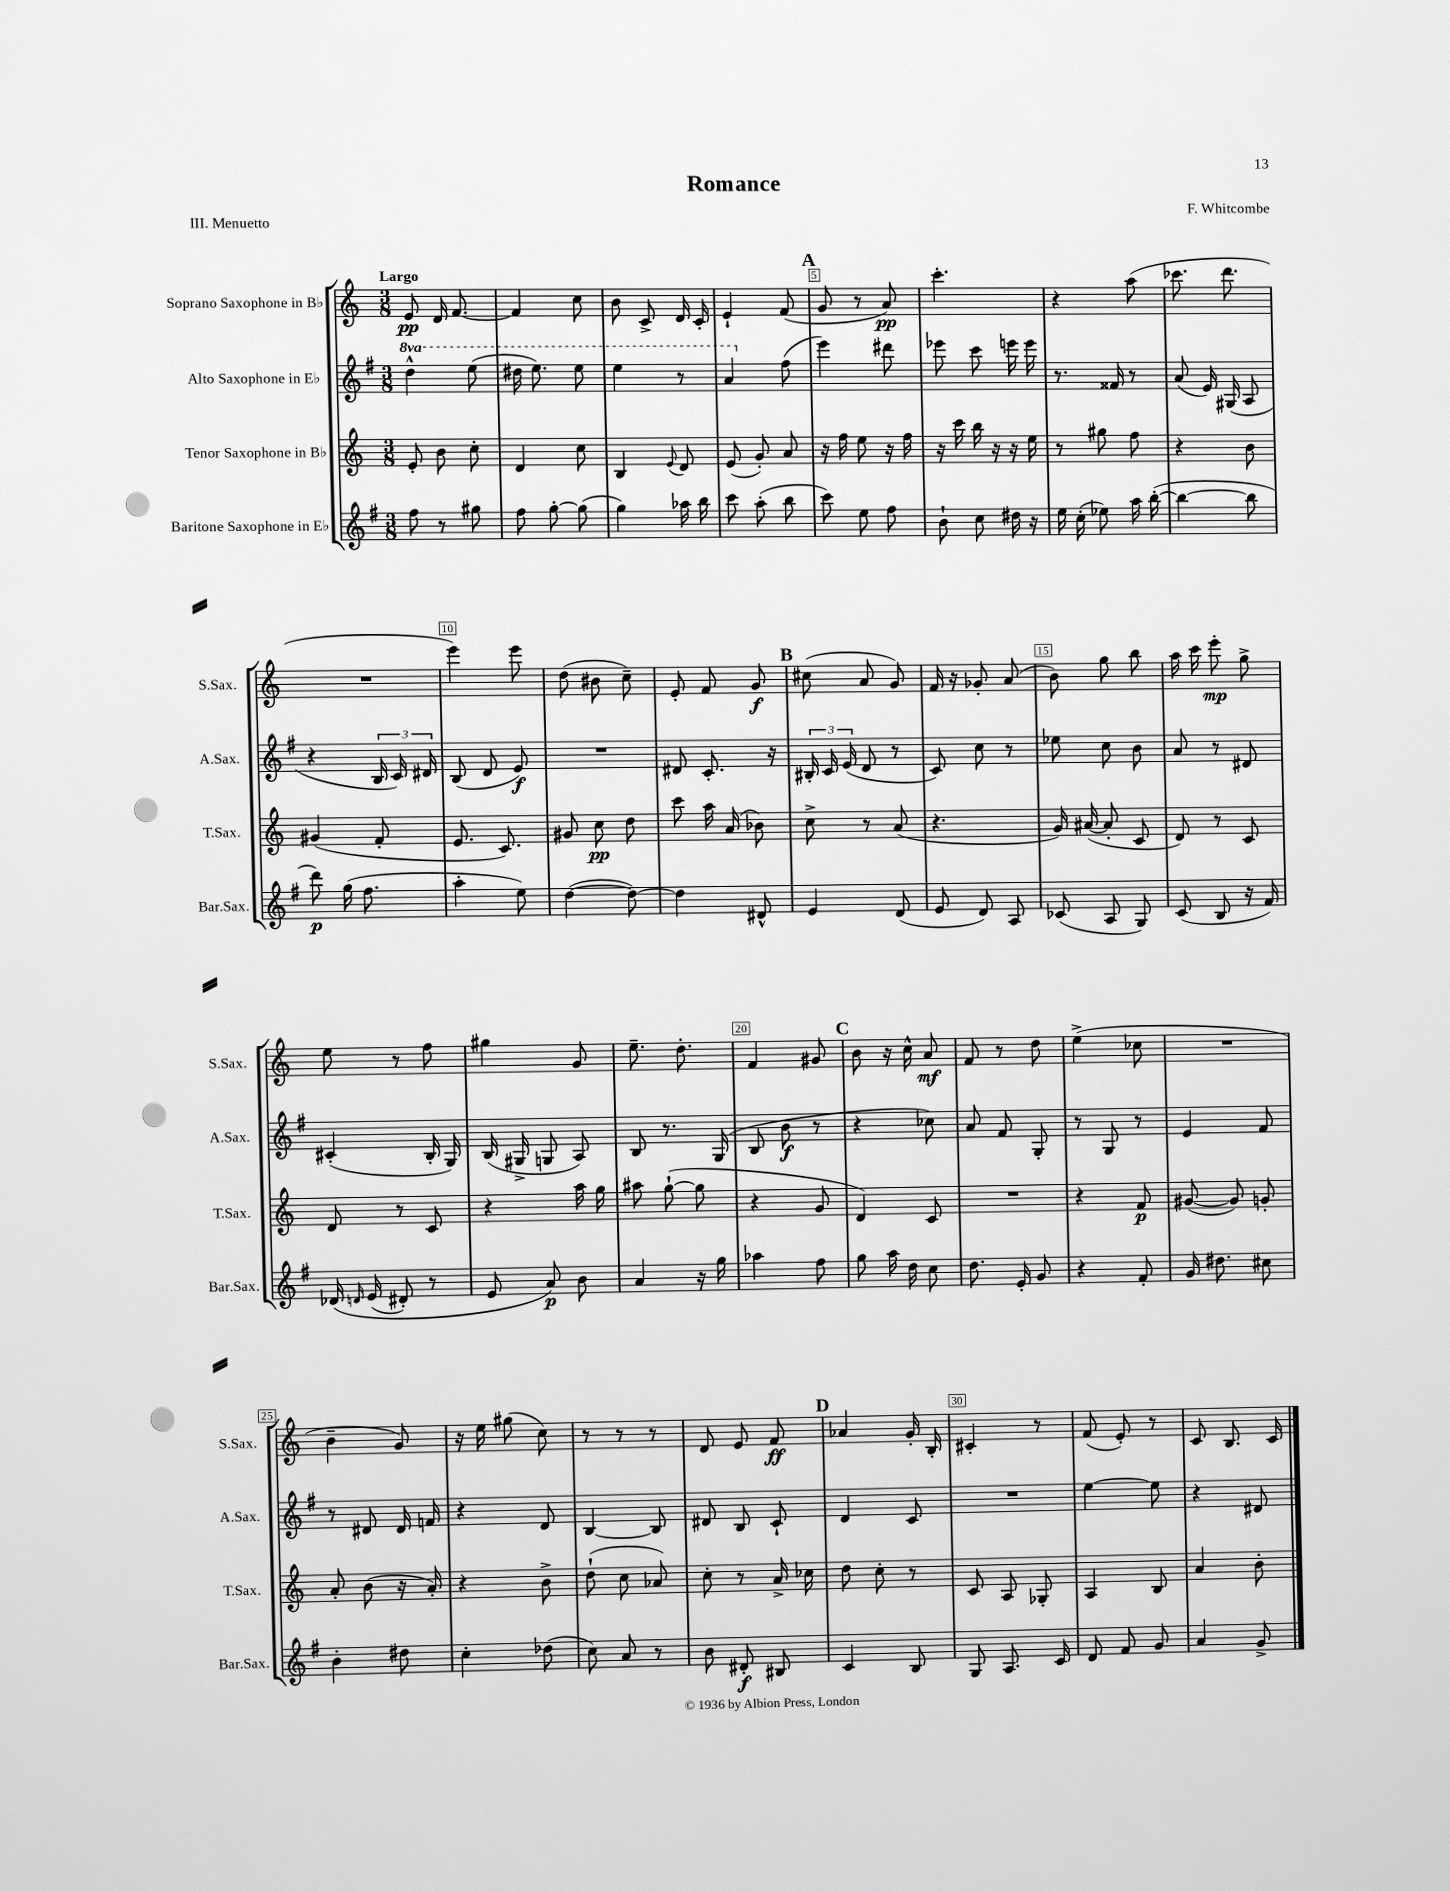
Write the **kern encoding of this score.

**kern	**dynam	**kern	**dynam	**kern	**dynam	**kern	**dynam
*part4	*part4	*part3	*part3	*part2	*part2	*part1	*part1
*staff4	*staff4	*staff3	*staff3	*staff2	*staff2	*staff1	*staff1
*I"Baritone Saxophone in E♭	*	*I"Tenor Saxophone in B♭	*	*I"Alto Saxophone in E♭	*	*I"Soprano Saxophone in B♭	*
*I'Bar.Sax.	*	*I'T.Sax.	*	*I'A.Sax.	*	*I'S.Sax.	*
*clefG2	*	*clefG2	*	*clefG2	*	*clefG2	*
*k[f#]	*	*k[]	*	*k[f#]	*	*k[]	*
*M3/8	*	*M3/8	*	*M3/8	*	*M3/8	*
*	*	*	*	*8va	*	*	*
=1	=1	=1	=1	=1	=1	=1	=1
!	!	!	!	!	!	!LO:TX:a:B:t=Largo	!
8ff#\	.	8e'/	.	4ddd^^\	.	8e/	pp
8r	.	8b\	.	.	.	16d/	.
.	.	.	.	.	.	[8.f/	.
8gg#X\	.	8cc'\	.	(8eee\	.	.	.
=2	=2	=2	=2	=2	=2	=2	=2
8ff#\	.	4d/	.	16ddd#X\	.	4f/]	.
.	.	.	.	8.eee\)	.	.	.
[8gg'\	.	.	.	.	.	.	.
(8gg\]	.	8cc\	.	8eee\	.	8cc\	.
=3	=3	=3	=3	=3	=3	=3	=3
4gg\)	.	4B/	.	4eee\	.	8b\	.
.	.	.	.	.	.	8c^/	.
.	.	8qqe/	.	.	.	.	.
16aa-X\	.	8d/	.	8r	.	16d/	.
16bb\	.	.	.	.	.	16c'/	.
=4	=4	=4	=4	=4	=4	=4	=4
8ccc\	.	(8e/	.	4aa/	.	4e`/	.
(8aa'\	.	8g'/)	.	.	.	.	.
*	*	*	*	*X8va	*	*	*
8bb\	.	8a/	.	(8ff#\	.	(8f/	.
!!LO:REH:place=s1:t=A
=5	=5	=5	=5	=5	=5	=5	=5
8ccc\)	.	16r	.	4eee\)	.	8g/	.
.	.	16ff\	.	.	.	.	.
8ee\	.	8ee\	.	.	.	8r	.
8ff#\	.	16r	.	8ddd#X\	.	8a/)	pp
.	.	16ff\	.	.	.	.	.
=6	=6	=6	=6	=6	=6	=6	=6
8b`\	.	16r	.	8eee-X\	.	4.ccc'\	.
.	.	16ccc\	.	.	.	.	.
8cc\	.	16bb\	.	8ccc\	.	.	.
.	.	16r	.	.	.	.	.
16dd#X\	.	16r	.	16eeen\	.	.	.
16r	.	16ee\	.	16eee\	.	.	.
=7	=7	=7	=7	=7	=7	=7	=7
16ee\	.	8r	.	8.r	.	4r	.
(16cc'\	.	.	.	.	.	.	.
8ee-X\)	.	8gg#X\	.	.	.	.	.
.	.	.	.	16f##X/	.	.	.
16aa\	.	8ff\	.	8r	.	(8aa\	.
([16bb'\	.	.	.	.	.	.	.
=8	=8	=8	=8	=8	=8	=8	=8
4bb\_	.	4r	.	(8a/	.	8.ccc-X\	.
.	.	.	.	16e/)	.	.	.
.	.	.	.	(16G#X/	.	8.ddd\	.
8bb\]	.	8b\	.	8A/	.	.	.
!!LO:LB:g=z
=9	=9	=9	=9	=9	=9	=9	=9
8ddd\)	p	(4g#X/	.	4r	.	4.r	.
(16gg\	.	.	.	.	.	.	.
8.ff#\	.	.	.	.	.	.	.
.	.	8f'/	.	24B/	.	.	.
.	.	.	.	24c/)	.	.	.
.	.	.	.	24d#X/	.	.	.
=10	=10	=10	=10	=10	=10	=10	=10
4aa'\	.	8.e/	.	(8B/	.	4eee\)	.
.	.	.	.	8d/	.	.	.
.	.	8.c/)	.	.	.	.	.
8ee\)	.	.	.	8e/)	f	8eee\	.
=11	=11	=11	=11	=11	=11	=11	=11
([4dd\	.	8g#X/	.	4.r	.	(8dd\	.
.	.	8cc\	pp	.	.	8b#X\	.
8dd\_)	.	8dd\	.	.	.	8cc~\)	.
=12	=12	=12	=12	=12	=12	=12	=12
4dd\]	.	8ccc\	.	8d#X/	.	8e'/	.
.	.	16aa\	.	8.c'/	.	8f/	.
.	.	(16a/	.	.	.	.	.
8d#X^^/	.	8b-X\)	.	.	.	8g/	f
.	.	.	.	16r	.	.	.
!!LO:REH:place=s1:t=B
=13	=13	=13	=13	=13	=13	=13	=13
4e/	.	8cc^\	.	24B#X'/	.	(8cc#X\	.
.	.	.	.	24c/	.	.	.
.	.	.	.	(24e/	.	.	.
.	.	8r	.	8d/	.	8a/	.
(8d/	.	(8a/	.	8r	.	8g/)	.
=14	=14	=14	=14	=14	=14	=14	=14
8e/	.	4.r	.	8c/)	.	16f/	.
.	.	.	.	.	.	16r	.
8d/)	.	.	.	8cc\	.	8g-X'/	.
8A/	.	.	.	8r	.	(8a/	.
=15	=15	=15	=15	=15	=15	=15	=15
(8c-X/	.	16g/)	.	8ee-X\	.	8b\)	.
.	.	([16a#X/	.	.	.	.	.
8A/	.	8a#'/]	.	8cc\	.	8gg\	.
8G/)	.	8c/	.	8b\	.	8bb\	.
=16	=16	=16	=16	=16	=16	=16	=16
(8c/	.	8d/)	.	8a/	.	16aa\	.
.	.	.	.	.	.	16ccc\	.
8B/	.	8r	.	8r	.	8eee'\	mp
16r	.	8c/	.	8d#X/	.	8gg^\	.
16f#/)	.	.	.	.	.	.	.
!!LO:LB:g=z
=17	=17	=17	=17	=17	=17	=17	=17
(16d-X/	.	8d/	.	(4c#X'/	.	8ee\	.
16qqdn/	.	.	.	.	.	.	.
(16e/	.	.	.	.	.	.	.
8d#X'/)	.	8r	.	.	.	8r	.
8r	.	8c/	.	16B'/	.	8ff\	.
.	.	.	.	16G/)	.	.	.
=18	=18	=18	=18	=18	=18	=18	=18
8e/	.	4r	.	(16B/	.	4gg#X\	.
.	.	.	.	16G#X^/	.	.	.
8a/)	p	.	.	8Gn/	.	.	.
8b\	.	16aa\	.	8A/)	.	8g/	.
.	.	16gg\	.	.	.	.	.
=19	=19	=19	=19	=19	=19	=19	=19
4a/	.	8aa#X\	.	8B/	.	8.ee~\	.
.	.	([8gg`\	.	8.r	.	.	.
.	.	.	.	.	.	8.dd'\	.
16r	.	8gg\]	.	.	.	.	.
16gg\	.	.	.	(16G/	.	.	.
=20	=20	=20	=20	=20	=20	=20	=20
4aa-X\	.	4r	.	8B/	.	4f/	.
.	.	.	.	8b\	f	.	.
8ff#\	.	8g/	.	8r	.	8g#X/	.
!!LO:REH:place=s1:t=C
=21	=21	=21	=21	=21	=21	=21	=21
8gg\	.	4d/)	.	4r	.	8b\	.
16aa\	.	.	.	.	.	16r	.
16dd\	.	.	.	.	.	16cc^^\	.
8cc\	.	8c/	.	8cc-X\)	.	8a/	mf
=22	=22	=22	=22	=22	=22	=22	=22
8.dd\	.	4.r	.	8a/	.	8f/	.
.	.	.	.	8f#/	.	8r	.
16e'/	.	.	.	.	.	.	.
8g/	.	.	.	8G'/	.	8dd\	.
=23	=23	=23	=23	=23	=23	=23	=23
4r	.	4r	.	8r	.	(4ee^\	.
.	.	.	.	8G/	.	.	.
8f#'/	.	8f/	p	8r	.	8cc-X\	.
=24	=24	=24	=24	=24	=24	=24	=24
16g/	.	([8g#X/	.	4e/	.	4.r	.
8.dd#X\	.	.	.	.	.	.	.
.	.	8g#/])	.	.	.	.	.
8cc#X\	.	8gn'/	.	8f#/	.	.	.
!!LO:LB:g=z
=25	=25	=25	=25	=25	=25	=25	=25
4b'\	.	8a'/	.	8r	.	4b~\	.
.	.	(8b\	.	8d#X/	.	.	.
8dd#X\	.	16r	.	16d#/	.	8g/)	.
.	.	16a'/)	.	16fn/	.	.	.
=26	=26	=26	=26	=26	=26	=26	=26
4cc'\	.	4r	.	4r	.	16r	.
.	.	.	.	.	.	16ee\	.
.	.	.	.	.	.	(8gg#X\	.
(8dd-X\	.	8b^\	.	8d/	.	8cc\)	.
=27	=27	=27	=27	=27	=27	=27	=27
8cc\)	.	(8dd`\	.	[4B/	.	8r	.
8a/	.	8cc\	.	.	.	8r	.
8r	.	8a-X/)	.	8B/]	.	8r	.
=28	=28	=28	=28	=28	=28	=28	=28
8b\	.	8cc'\	.	8d#X/	.	8d/	.
8d#X'/	f	8r	.	8B/	.	8e/	.
8B#X/	.	16a^/	.	8c`/	.	8f/	ff
.	.	16cc-X\	.	.	.	.	.
!!LO:REH:place=s1:t=D
=29	=29	=29	=29	=29	=29	=29	=29
4c/	.	8dd\	.	4d/	.	4a-X/	.
.	.	8cc'\	.	.	.	.	.
8B/	.	8r	.	8c/	.	16g'/	.
.	.	.	.	.	.	16B'/	.
=30	=30	=30	=30	=30	=30	=30	=30
8G/	.	8c/	.	4.r	.	4c#X'/	.
8.A/	.	8A/	.	.	.	.	.
.	.	8G-X'/	.	.	.	8r	.
16c/	.	.	.	.	.	.	.
=31	=31	=31	=31	=31	=31	=31	=31
8d/	.	4A/	.	[4ee\	.	(8f/	.
8f#/	.	.	.	.	.	8e'/)	.
8g/	.	8B/	.	8ee\]	.	8r	.
=32	=32	=32	=32	=32	=32	=32	=32
4a/	.	4a/	.	4r	.	8c/	.
.	.	.	.	.	.	8.B/	.
8g^/	.	8b'\	.	8d#X/	.	.	.
.	.	.	.	.	.	16c/	.
==	==	==	==	==	==	==	==
*-	*-	*-	*-	*-	*-	*-	*-
